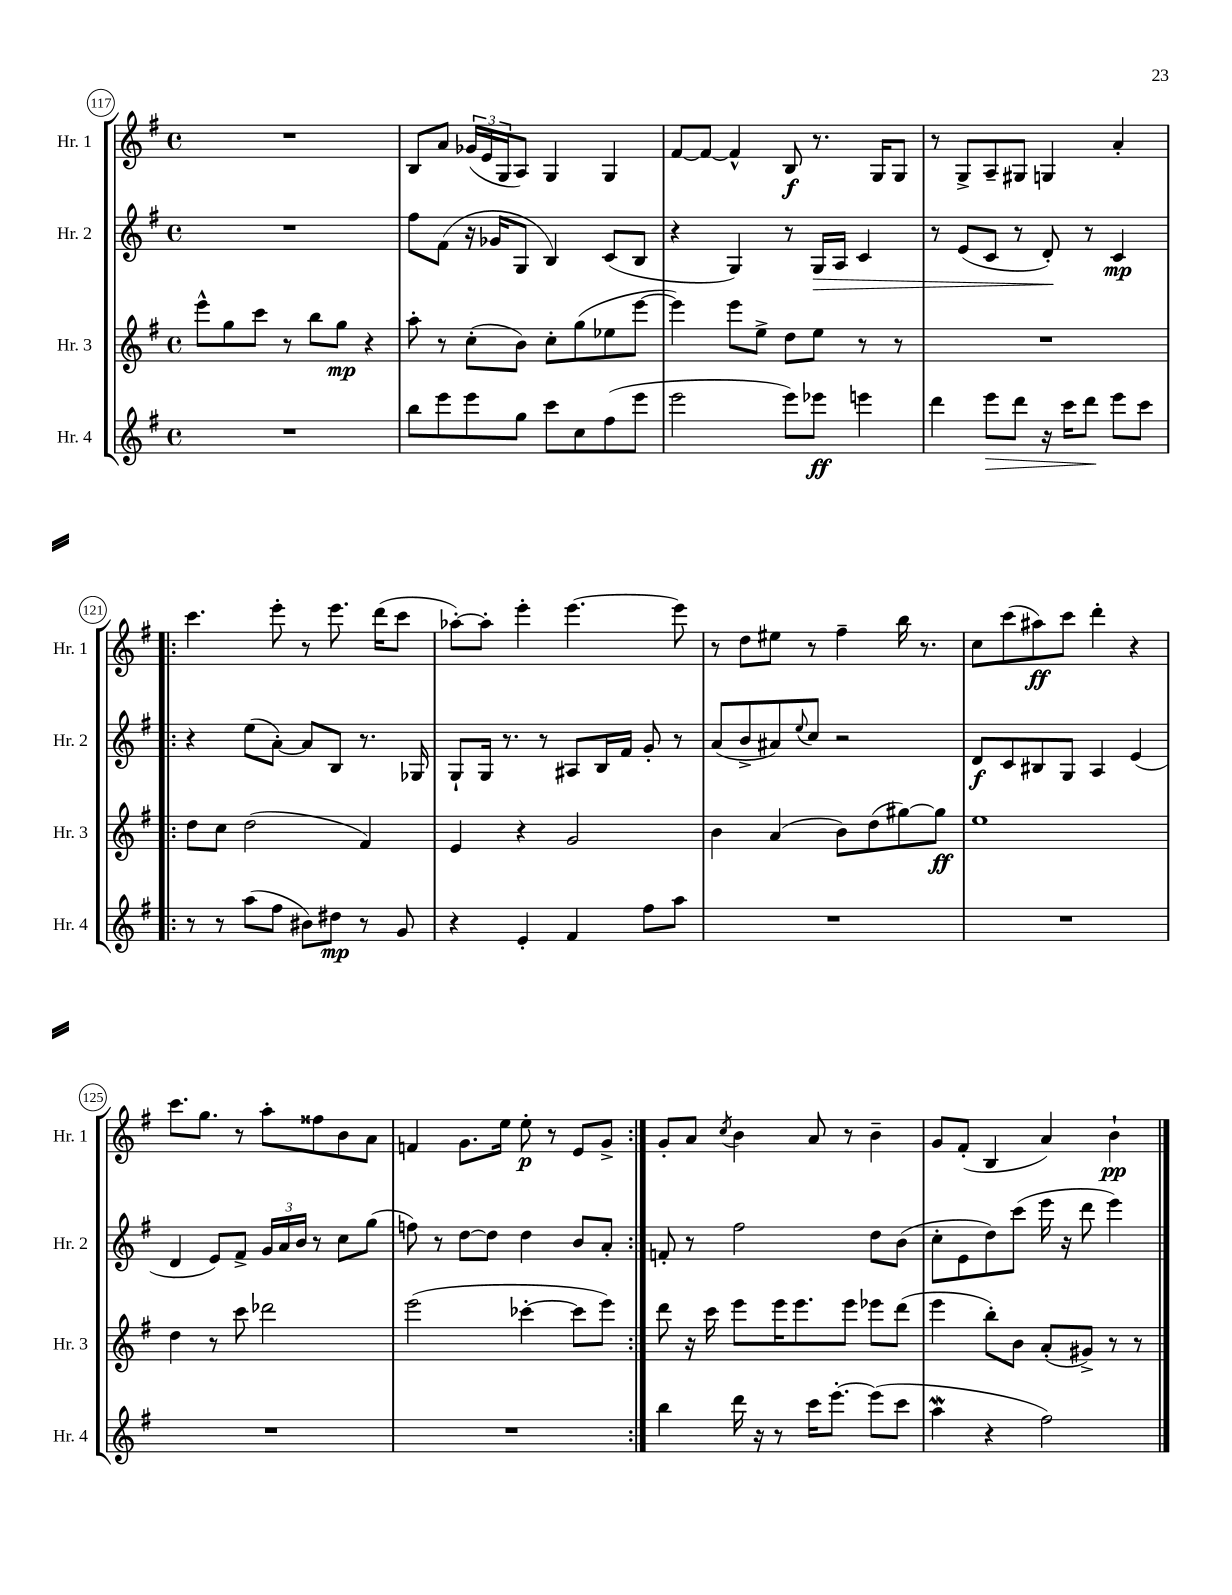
<<
\new StaffGroup <<
\new Staff = "s0" \with { instrumentName = "Hr. 1" shortInstrumentName = "Hr. 1" } {
    \clef treble \key g \major \defaultTimeSignature \time 4/4
    R1 |
    b8 a'8 \tuplet 3/2 { ges'16( e'16 g16 } a8) g4 g4 |
    fis'8~ fis'8~ fis'4-^ b8\f r8. g16 g8 |
    r8 g8-> a8-- gis8 g4 a'4-. |
    \repeat volta 2 { c'''4. e'''8-. r8 e'''8. d'''16( c'''8 |
    aes''8~-.) aes''8-. e'''4-. e'''4.~ e'''8 |
    r8 d''8 eis''8 r8 fis''4-- b''16 r8. |
    c''8 c'''8( ais''8\ff) c'''8 d'''4-. r4 |
    c'''8. g''8. r8 a''8-. fisis''8 b'8 a'8 |
    f'4 g'8. e''16 e''8-.\p r8 e'8 g'8-> | }
    g'8-. a'8 \acciaccatura { c''8 } b'4 a'8 r8 b'4-- |
    g'8 fis'8-.( b4 a'4) b'4-!\pp \bar "|." |
}
\new Staff = "s1" \with { instrumentName = "Hr. 2" shortInstrumentName = "Hr. 2" } {
    \clef treble \key g \major \defaultTimeSignature \time 4/4
    R1 |
    fis''8 fis'8( r16 ges'16 g8 b4) c'8( b8 |
    r4 g4) r8 g16\> a16 c'4 |
    r8 e'8( c'8 r8 d'8-.\!) r8 c'4\mp |
    \repeat volta 2 { r4 e''8( a'8~-.) a'8 b8 r8. ges16 |
    g8-! g16 r8. r8 ais8 b16 fis'16 g'8-. r8 |
    a'8( b'8-> ais'8) \appoggiatura { e''8 } c''8 r2 |
    d'8\f c'8 bis8 g8 a4 e'4( |
    d'4 e'8) fis'8-> \tuplet 3/2 { g'16 a'16 b'16 } r8 c''8 g''8( |
    f''8) r8 d''8~ d''8 d''4 b'8 a'8-. | }
    f'8-. r8 fis''2 d''8 b'8( |
    c''8-. e'8 d''8) c'''8( e'''16 r16 d'''8 e'''4) \bar "|." |
}
\new Staff = "s2" \with { instrumentName = "Hr. 3" shortInstrumentName = "Hr. 3" } {
    \clef treble \key g \major \defaultTimeSignature \time 4/4
    e'''8-^ g''8 c'''8 r8 b''8 g''8\mp r4 |
    a''8-. r8 c''8-.( b'8) c''8-. g''8( ees''8 e'''8~ |
    e'''4) e'''8 e''8-> d''8 e''8 r8 r8 |
    R1 |
    \repeat volta 2 { d''8 c''8 d''2( fis'4) |
    e'4 r4 g'2 |
    b'4 a'4( b'8) d''8( gis''8~) gis''8\ff |
    e''1 |
    d''4 r8 c'''8 des'''2 |
    e'''2( ces'''4~-. ces'''8 e'''8) | }
    d'''8 r16 c'''16 e'''8 e'''16 e'''8. e'''8 ees'''8 d'''8( |
    e'''4 b''8-.) b'8 a'8-.( gis'8->) r8 r8 \bar "|." |
}
\new Staff = "s3" \with { instrumentName = "Hr. 4" shortInstrumentName = "Hr. 4" } {
    \clef treble \key g \major \defaultTimeSignature \time 4/4
    R1 |
    b''8 e'''8 e'''8 g''8 c'''8 c''8 fis''8( e'''8 |
    e'''2 e'''8) ees'''8\ff e'''4 |
    d'''4 e'''8\> d'''8 r16 c'''16 d'''8\! e'''8 c'''8 |
    \repeat volta 2 { r8 r8 a''8( fis''8 bis'8) dis''8\mp r8 g'8 |
    r4 e'4-. fis'4 fis''8 a''8 |
    R1 |
    R1 |
    R1 |
    R1 | }
    b''4 d'''16 r16 r8 c'''16 e'''8.~-. e'''8( c'''8 |
    a''4\mordent r4 fis''2) \bar "|." |
}
>>
>>
\layout { \context { \Score currentBarNumber = #117 \override BarNumber.stencil = #(make-stencil-circler 0.1 0.3 ly:text-interface::print) } }
